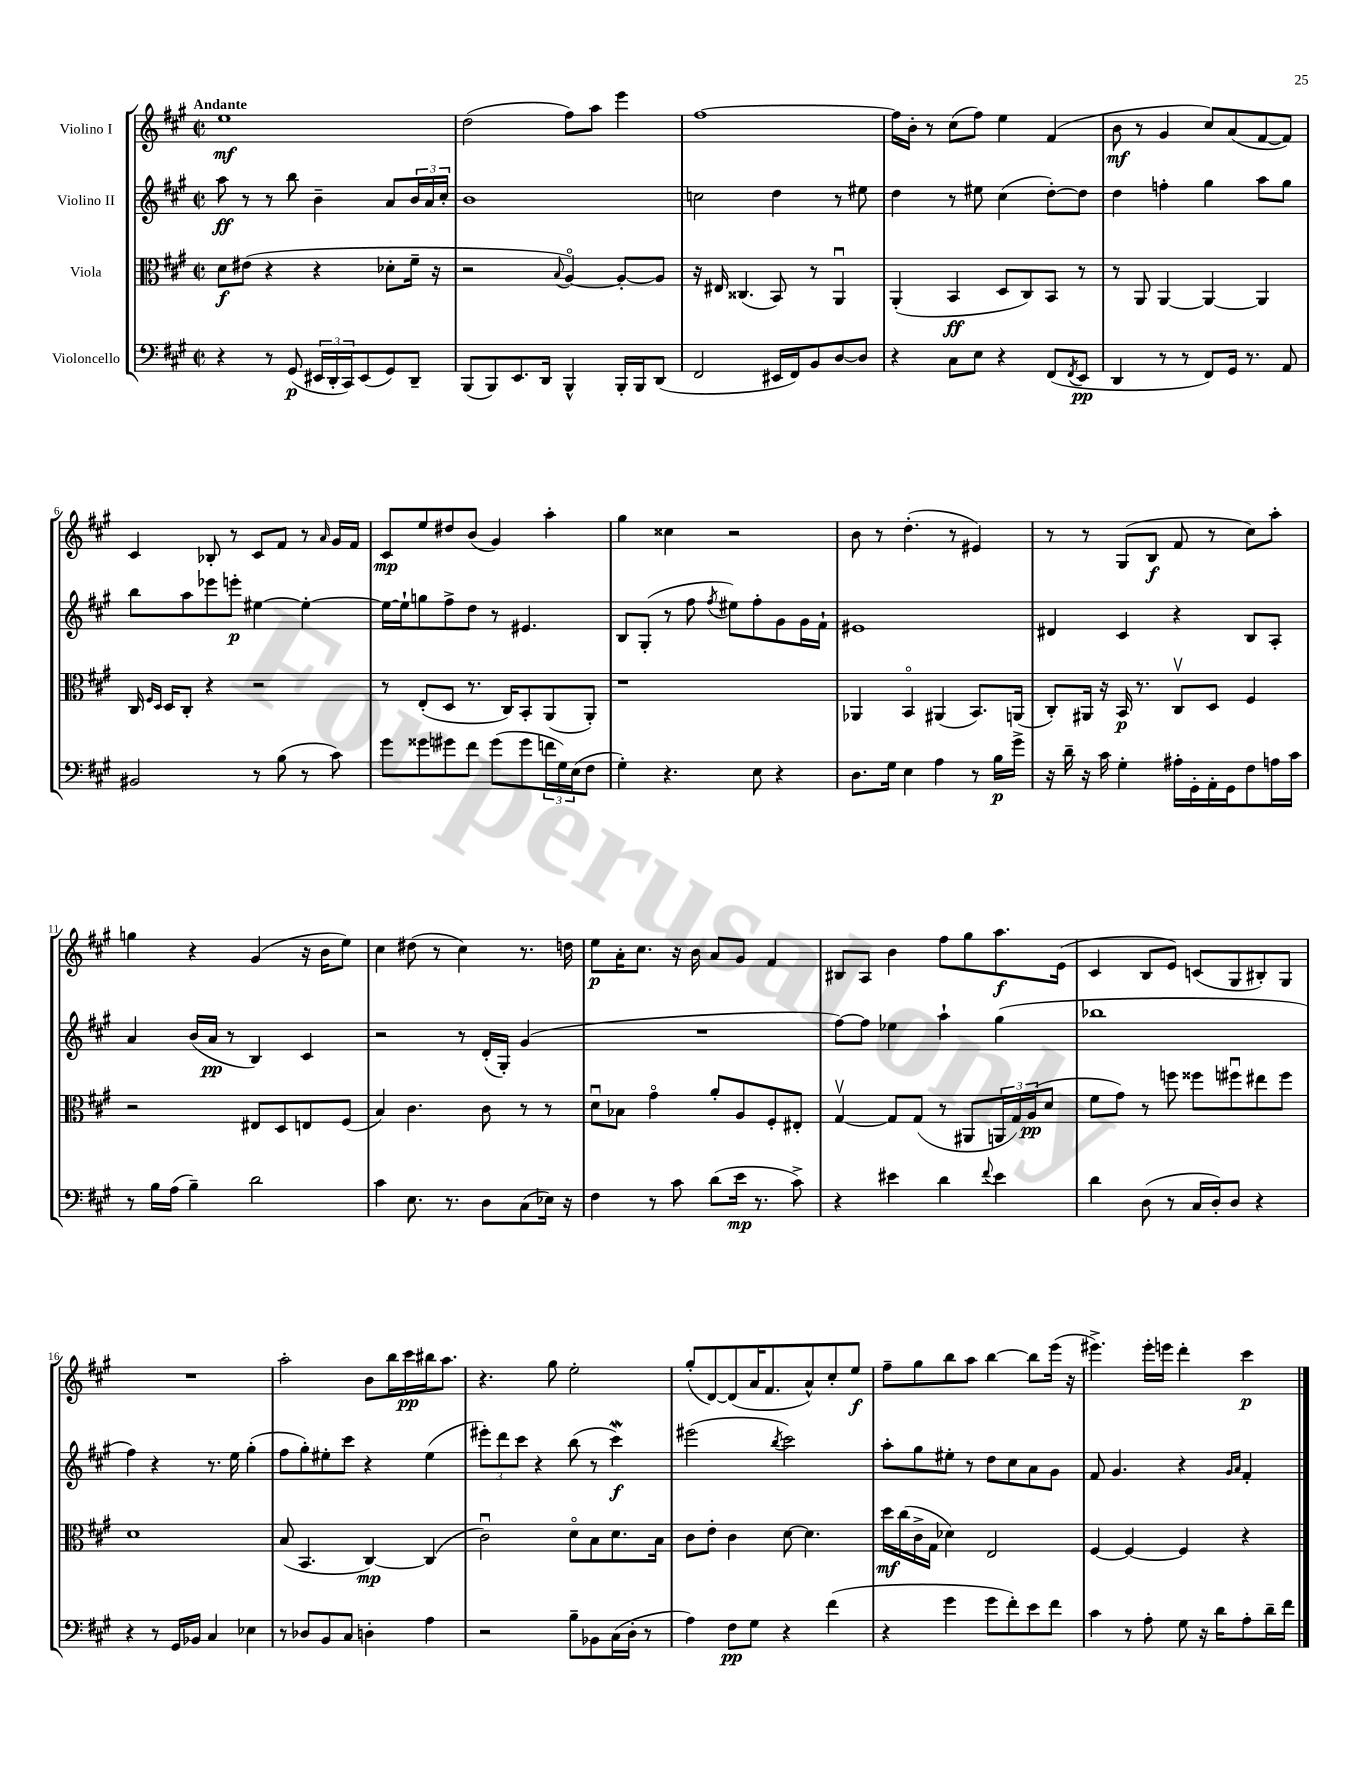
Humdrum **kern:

**kern	**kern	**kern	**kern
*staff4	*staff3	*staff2	*staff1
*clefF4	*clefC3	*clefG2	*clefG2
*k[f#c#g#]	*k[f#c#g#]	*k[f#c#g#]	*k[f#c#g#]
*M2/2	*M2/2	*M2/2	*M2/2
*met(c|)	*met(c|)	*met(c|)	*met(c|)
4r	8d\L	8aa\	1ee
.	(8e#\J	8r	.
8r	4r	8r	.
(8GG#/	.	8bb\	.
24EE#/LL	4r	4b~\	.
24DD'/	.	.	.
24CC#/J)	.	.	.
(8EE#/	.	.	.
8GG#/)	8d-'\L	8a/L	.
8DD~/J	16f#~\Jk	24b/L	.
.	.	24a/	.
.	16r	.	.
.	.	24cc#'/JJ	.
=	=	=	=
(8BBB/L	2r	1b	(2dd\
8BBB/)	.	.	.
8.EE/	.	.	.
16DD/Jk	.	.	.
.	8qqB/	.	.
4BBB^^/	[4Ao/)	.	8ff#\L)
.	.	.	8aa\J
16BBB'/LL	8A'/_L	.	4eee\
16BBB/J	.	.	.
(8DD/J	8A/]J	.	.
=	=	=	=
2FF#/	16r	2cc\	[1ff#
.	16E#/	.	.
.	(4.C##/	.	.
16EE#/LL	8BB/)	4dd\	.
16FF#/J)	.	.	.
8BB/	8r	.	.
[8D/	4AAu/	8r	.
8D/]J	.	8ee#\	.
=	=	=	=
4r	(4AA'/	4dd\	16ff#\]LL
.	.	.	16b'\JJ
.	.	.	8r
8C#\L	4BB/	8r	(8cc#\L
8E\J	.	8ee#\	8ff#\J)
4r	8D/L	(4cc#\	4ee\
.	8C#/)	.	.
(8FF#/L	8BB/J	[8dd'\L)	(4f#/
8qFF#/	.	.	.
8EE/J	8r	8dd\]J	.
=	=	=	=
4DD/	8r	4dd\	8b\
.	8AA/	.	8r
8r	[4AA/	4ff'\	4g#/
8r	.	.	.
8FF#/L)	4AA/_	4gg#\	8cc#/L)
16GG#/Jk	.	.	(8a/
8.r	.	.	.
.	4AA/]	8aa\L	[8f#/
8AA/	.	8gg#\J	8f#/]J)
=	=	=	=
2BB#/	16C#/	8bb\L	4c#/
.	16qqF#/LL	.	.
.	16qqD/JJ	.	.
.	16D/LK	.	.
.	8C#'/J	8aa\	.
.	4r	8eee-\	8B-'/
.	.	8eee'\J	8r
8r	2r	[4ee#\	8c#/L
(8B\	.	.	8f#/J
8r	.	4ee#'\_	8r
.	.	.	16qqa/
8c#\)	.	.	16g#/LL
.	.	.	16f#/JJ
=	=	=	=
8g#\L	8r	16ee#\_LL	8c#/L
.	.	16ee#`\]J	.
8g##\	(8E'/L	8gg\	8ee/
8g#\	8D/J	8ff#^\	8dd#/
8f#\J	8.r	8dd\J	(8b/J
(8g#\L	.	8r	4g#/)
.	16C#/LK)	.	.
8g#\	8BB'/	4.e#/	.
24f\L	(8AA/	.	4aa'\
24G#\)	.	.	.
(24E\J	.	.	.
8F#\J	8AA'/J)	.	.
=	=	=	=
4G#'\)	1r	8B/L	4gg#\
.	.	(8G#'/J	.
4.r	.	8r	4cc##\
.	.	8ff#\	.
.	.	8qff#/	.
.	.	8ee#\L)	2r
8E\	.	8ff#'\	.
4r	.	8g#\	.
.	.	16g#\L	.
.	.	16f#`\JJ	.
=	=	=	=
8.D\L	4AA-/	1e#	8b\
.	.	.	8r
16G#\Jk	.	.	.
4E\	4BBo/	.	(4.dd'\
4A\	(4AA#/	.	.
.	.	.	8r
8r	8.BB/L)	.	4e#/)
16B\LL	.	.	.
16g#^\JJ	(16AA/Jk	.	.
=	=	=	=
16r	8C#'/L)	4d#/	8r
16d~\	.	.	.
16r	16AA#/Jk	.	8r
16c#\	16r	.	.
4G#'\	16BB/	4c#/	(8G#/L
.	8.r	.	.
.	.	.	8B/J
16A#'\LL	8C#v/L	4r	8f#/
16GG#'\	.	.	.
16AA'\	8D/J	.	8r
16GG#\J	.	.	.
8F#\	4F#/	8B/L	8cc#\L)
16A\L	.	8A'/J	8aa'\J
16c#\JJ	.	.	.
=	=	=	=
8r	2r	4a/	4gg\
16B\LL	.	.	.
(16A\JJ	.	.	.
4B~\)	.	(16b/LL	4r
.	.	16a/JJ	.
.	.	8r	.
2d\	8E#/L	4B/)	(4g#/
.	8D/	.	.
.	8E/	4c#/	16r
.	.	.	16b\LK
.	(8F#/J	.	8ee\J)
=	=	=	=
4c#\	4B/)	2r	4cc#\
8.E\	4.c#\	.	(8dd#\
.	.	.	8r
8.r	.	.	.
.	.	8r	4cc#\)
8D\L	8c#\	(16d'/LL	.
.	.	16G#'/JJ)	.
(8C#\	8r	(4g#/	8.r
16E-\Jk)	8r	.	.
16r	.	.	16dd\
=	=	=	=
4F#\	8du\L	1r	8ee\L
.	8B-\J	.	16a'\K
.	.	.	8.cc#\J
8r	4g#o\	.	.
8c#\	.	.	16r
.	.	.	16b\
(8d\L	8a'/L	.	8a/L
16e\Jk	8A/	.	8g#/J
8.r	.	.	.
.	8F#'/	.	4f#/
8c#^\)	8E#'/J	.	.
=	=	=	=
4r	[4G#v/	[8ff#\L)	8B#/L
.	.	8ff#\]J	8A/J
4e#\	8G#/]L	4ee-\	4b\
.	(8G#/J	.	.
4d\	8r	4aa`\	8ff#\L
.	8AA#/L	.	8gg#\
8qqf#/	.	.	.
4e#\	24AA/L	(4gg#\	8.aa\
.	24G#/)	.	.
.	(24A/J	.	.
.	8d/J	.	.
.	.	.	(16e\Jk
=	=	=	=
4d\	8f#\L	1bb-	4c#/
.	8g#\J)	.	.
(8D\	8r	.	8B/L
8r	8ff\	.	8e/J)
16C#/LL	8ff##\L	.	(8c/L
16D'/J)	.	.	.
8D/J	8ff#u\	.	8G#/
4r	8ee#\	.	8B#'/)
.	8ff#\J	.	8G#/J
=	=	=	=
4r	1d	4ff#\)	1r
8r	.	4r	.
16GG#/LL	.	.	.
16BB-/JJ	.	.	.
4C#/	.	8.r	.
.	.	16ee\	.
4E-\	.	(4gg#'\	.
=	=	=	=
8r	(8B/	8ff#\L	2aa'\
8D-/L	4.BB/	8gg#'\)	.
8BB/	.	8ee#'\	.
8C#/J	.	8ccc#\J	.
4D'\	[4C#/)	4r	8b\L
.	.	.	16bb\L
.	.	.	16ccc#\
4A\	(4C#/]	(4ee#\	16bb#\J
.	.	.	8.aa\J
=	=	=	=
2r	2c#u\)	12eee#'\L)	4.r
.	.	12ddd\	.
.	.	12ccc#\J	.
.	.	4r	.
.	.	.	8gg#\
8B~\L	8do\L	(8bb\	2ee'\
8BB-\	8B\	8r	.
(16C#\L	8.d\	4ccc#\)	.
16D'\JJ	.	.	.
8r	.	.	.
.	16B\Jk	.	.
=	=	=	=
4A\)	8c#\L	(2eee#\	(8gg#'/L
.	8e'\J	.	[8d/)
8F#\L	4c#\	.	(8d/]
8G#\J	.	.	16a/K
.	.	.	8.f#/
.	.	8qbb/	.
4r	[8d\	2ccc#\)	.
.	4.d\]	.	8a^^/)
(4f#\	.	.	8cc#'/
.	.	.	8ee/J
=	=	=	=
4r	16dd\LL	8aa'\L	8ff#~\L
.	(16cc#\	.	.
.	16c#^\	8gg#\	8gg#\
.	16G#\JJ	.	.
4g#\	4d-\)	8ee#'\J	8bb\
.	.	8r	8aa\J
8g#\L	2E/	8dd\L	[4bb\
8f#'\)	.	8cc#\	.
8e\	.	8a\	8bb\]L
8f#\J	.	8g#\J	(16eee\Jk
.	.	.	16r
=	=	=	=
4c#\	[4F#/	8f#/	4.eee#^\)
.	.	4.g#/	.
8r	4F#/_	.	.
8A'\	.	.	16eee#'\LL
.	.	.	16eee\JJ
8G#\	4F#/]	4r	4ddd'\
16r	.	.	.
16d\LK	.	.	.
.	.	16qqg#/LL	.
.	.	16qqa/JJ	.
8A'\	4r	4f#'/	4ccc#\
16d~\L	.	.	.
16f#\JJ	.	.	.
==	==	==	==
*-	*-	*-	*-
